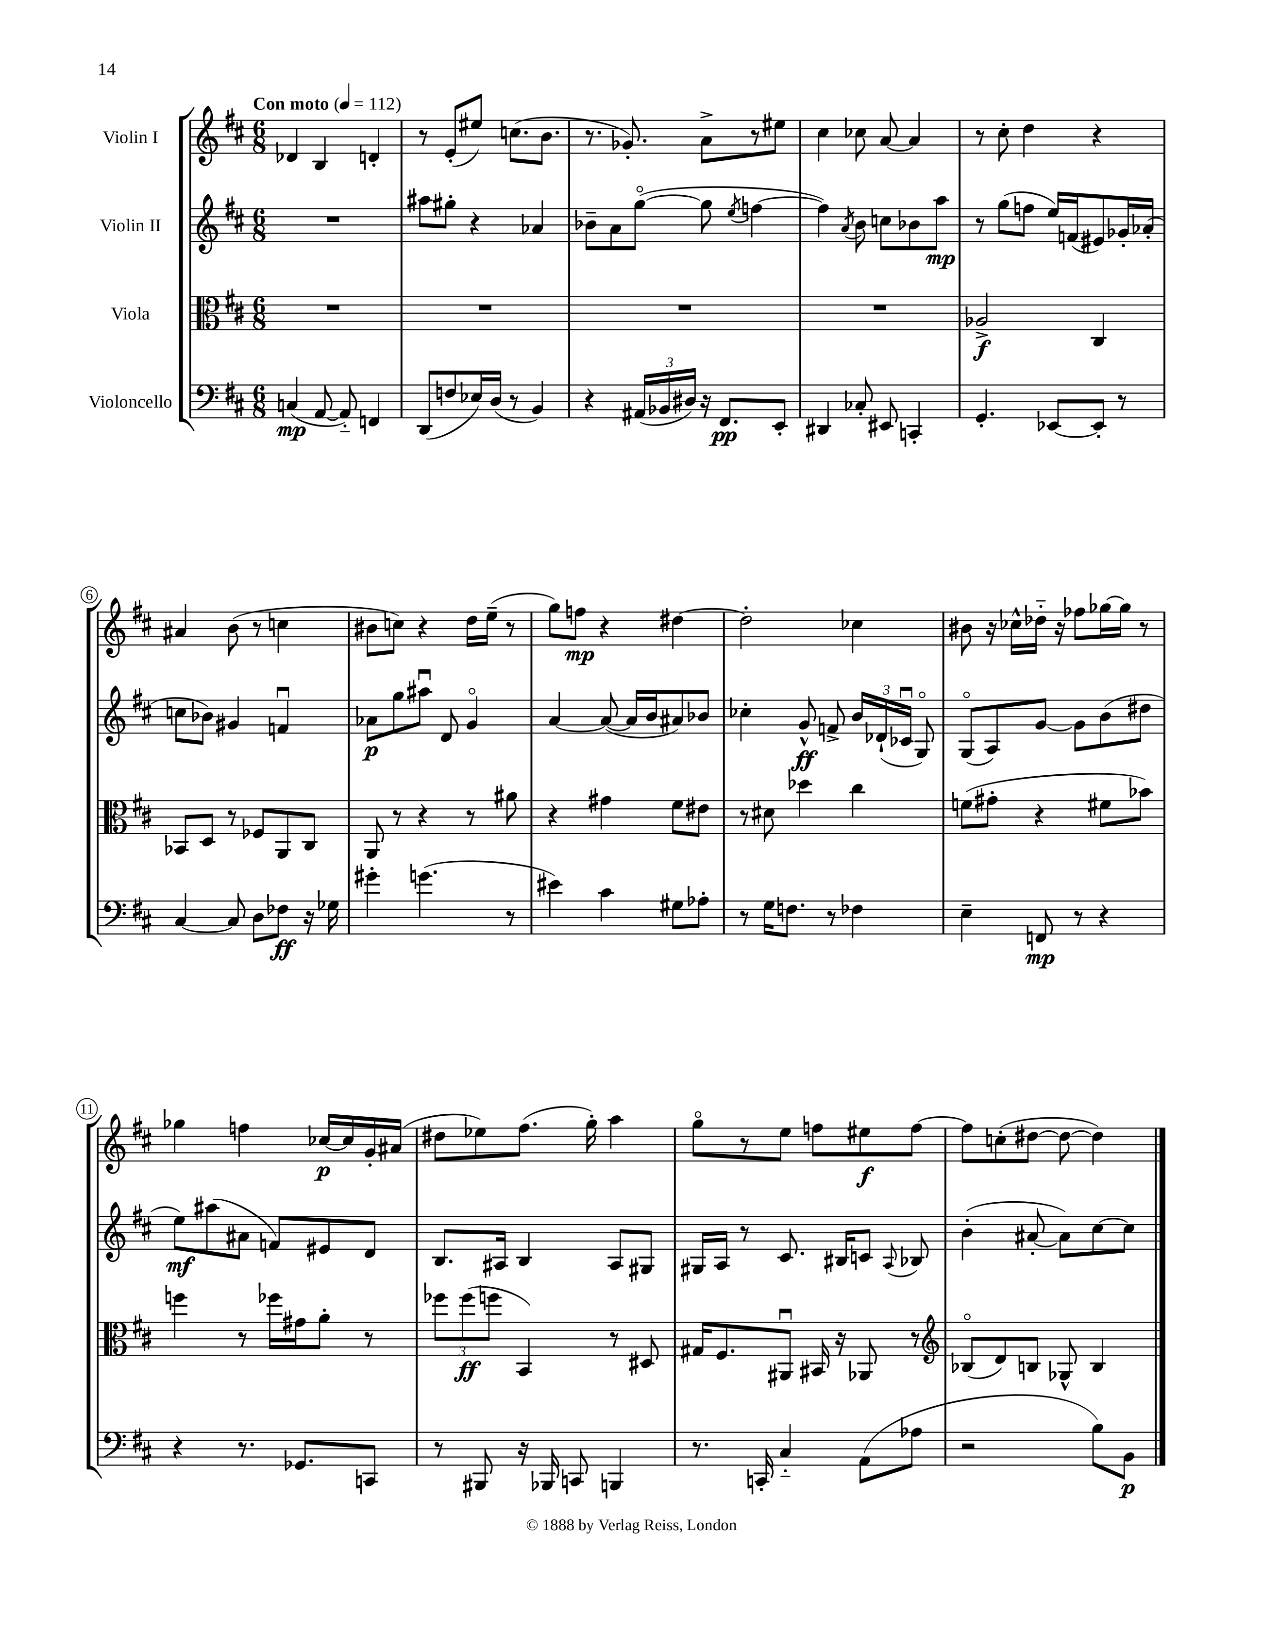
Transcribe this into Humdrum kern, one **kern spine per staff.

**kern	**dynam	**kern	**dynam	**kern	**dynam	**kern	**dynam
*part4	*part4	*part3	*part3	*part2	*part2	*part1	*part1
*staff4	*staff4	*staff3	*staff3	*staff2	*staff2	*staff1	*staff1
*I"Violoncello	*	*I"Viola	*	*I"Violin II	*	*I"Violin I	*
*clefF4	*	*clefC3	*	*clefG2	*	*clefG2	*
*k[f#c#]	*	*k[f#c#]	*	*k[f#c#]	*	*k[f#c#]	*
*M6/8	*	*M6/8	*	*M6/8	*	*M6/8	*
*MM112	*	*MM112	*	*MM112	*	*MM112	*
=1	=1	=1	=1	=1	=1	=1	=1
!	!	!	!	!	!	!LO:TX:a:B:t=Con moto	!
(4Cn/	mp	2.r	.	2.r	.	4d-X/	.
[8AA/	.	.	.	.	.	4B/	.
8AA/])	.	.	.	.	.	.	.
4FFn/	.	.	.	.	.	4dn'/	.
=2	=2	=2	=2	=2	=2	=2	=2
(8DD/L	.	2.r	.	8aa#X\L	.	8r	.
8Fn/	.	.	.	8gg#X'\J	.	(8e'/L	.
16E-X/L)	.	.	.	4r	.	8ee#X/J)	.
(16D/JJ	.	.	.	.	.	.	.
8r	.	.	.	.	.	(8.ccn\L	.
4BB/)	.	.	.	4a-X/	.	.	.
.	.	.	.	.	.	8.b\J	.
=3	=3	=3	=3	=3	=3	=3	=3
4r	.	2.r	.	8b-X~\L	.	8.r	.
.	.	.	.	8a\	.	.	.
.	.	.	.	.	.	8.g-X'/)	.
(24AA#X/LL	.	.	.	([8gg\J	.	.	.
24BB-X/	.	.	.	.	.	.	.
24D#X/JJ)	.	.	.	.	.	.	.
16r	.	.	.	8gg\]	.	8a^\L	.
8.FF#/L	pp	.	.	.	.	.	.
.	.	.	.	8qee/	.	.	.
.	.	.	.	[4ffn\	.	8r	.
8EE'/J	.	.	.	.	.	8ee#X\J	.
=4	=4	=4	=4	=4	=4	=4	=4
4DD#X/	.	2.r	.	4ff\])	.	4cc#\	.
.	.	.	.	8qa/	.	.	.
8C-X'/	.	.	.	8b\	.	8cc-X\	.
8EE#X/	.	.	.	8ccn\L	.	[8a/	.
4CCn'/	.	.	.	8b-X\	.	4a/]	.
.	.	.	.	8aa\J	mp	.	.
=5	=5	=5	=5	=5	=5	=5	=5
4.GG'/	.	2A-X^/	f	8r	.	8r	.
.	.	.	.	(8gg\L	.	8cc#'\	.
.	.	.	.	8ffn\J	.	4dd\	.
[8EE-X/L	.	.	.	16ee/LL)	.	.	.
.	.	.	.	(16fn/J	.	.	.
8EE-'/J]	.	4C#/	.	8e#X/)	.	4r	.
8r	.	.	.	16g-X'/L	.	.	.
.	.	.	.	(16a-X'/JJ	.	.	.
!!LO:LB:g=z
=6	=6	=6	=6	=6	=6	=6	=6
[4C#/	.	8BB-X/L	.	8ccn\L	.	4a#X/	.
.	.	8D/J	.	8b-X\J)	.	.	.
8C#/]	.	8r	.	4g#X/	.	(8b\	.
8D\L	.	8F-X/L	.	.	.	8r	.
8F-X\J	ff	8AA/	.	4fnu/	.	4ccn\	.
16r	.	8C#/J	.	.	.	.	.
16G-X\	.	.	.	.	.	.	.
=7	=7	=7	=7	=7	=7	=7	=7
4g#X'\	.	8AA/	.	8a-X\L	p	8b#X\L	.
.	.	8r	.	8gg\	.	8ccn\J)	.
(4.gn\	.	4r	.	8aa#Xu\J	.	4r	.
.	.	.	.	8d/	.	.	.
.	.	8r	.	4g/	.	16dd\LL	.
.	.	.	.	.	.	(16ee~\JJ	.
8r	.	8a#X\	.	.	.	8r	.
=8	=8	=8	=8	=8	=8	=8	=8
4e#X\)	.	4r	.	[4a/	.	8gg\L)	.
.	.	.	.	.	.	8ffn\J	mp
4c#\	.	4g#X\	.	(8a/_	.	4r	.
.	.	.	.	16a/LL]	.	.	.
.	.	.	.	16b/J	.	.	.
8G#X\L	.	8f#\L	.	8a#X/)	.	[4dd#X\	.
8A-X'\J	.	8e#X\J	.	8b-X/J	.	.	.
=9	=9	=9	=9	=9	=9	=9	=9
8r	.	8r	.	4cc-X'\	.	2dd#'\]	.
16G\KL	.	8d#X\	.	.	.	.	.
8.Fn\J	.	.	.	.	.	.	.
.	.	4dd-X\	.	8g^^/	ff	.	.
8r	.	.	.	8fn^/	.	.	.
4F-X\	.	4cc#\	.	24b/LL	.	4cc-X\	.
.	.	.	.	(24d-X`/	.	.	.
.	.	.	.	24c-Xu/JJ	.	.	.
.	.	.	.	8G/)	.	.	.
=10	=10	=10	=10	=10	=10	=10	=10
4E~\	.	(8fn\L	.	(8G/L	.	8b#X\	.
.	.	8g#X'\J	.	8A/)	.	16r	.
.	.	.	.	.	.	16cc-X^^\LL	.
8FFn/	mp	4r	.	[8g/J	.	16dd-X\JJ	.
.	.	.	.	.	.	16r	.
8r	.	.	.	8g\L]	.	8ff-X\L	.
4r	.	8f#X\L	.	(8b\	.	[16gg-X\L	.
.	.	.	.	.	.	16gg-\JJ]	.
.	.	8b-X\J)	.	8dd#X\J	.	8r	.
!!LO:LB:g=z
=11	=11	=11	=11	=11	=11	=11	=11
4r	.	4ffn\	.	8ee\L)	mf	4gg-X\	.
.	.	.	.	(8aa#X\	.	.	.
8.r	.	8r	.	8a#X\J	.	4ffn\	.
.	.	16ff-X\LL	.	8fn/L)	.	.	.
8.GG-X/L	.	16g#X\J	.	.	.	.	.
.	.	8a'\J	.	8e#X/	.	[16cc-X/LL	p
.	.	.	.	.	.	16cc-/]	.
8CCn/J	.	8r	.	8d/J	.	16g'/	.
.	.	.	.	.	.	(16a#X/JJ	.
=12	=12	=12	=12	=12	=12	=12	=12
8r	.	12ff-X\L	.	8.B/L	.	8dd#X\L	.
.	.	(12ff-\	ff	.	.	.	.
8BBB#X/	.	.	.	.	.	8ee-X\)	.
.	.	12ffn\J	.	.	.	.	.
.	.	.	.	16A#X/Jk	.	.	.
16r	.	4BB/)	.	4B/	.	(8.ff#\J	.
16BBB-X/	.	.	.	.	.	.	.
8CCn/	.	.	.	.	.	.	.
.	.	.	.	.	.	16gg'\)	.
4BBBn/	.	8r	.	8A#/L	.	4aa\	.
.	.	8D#X/	.	8G#X/J	.	.	.
=13	=13	=13	=13	=13	=13	=13	=13
8.r	.	16G#X/KL	.	16G#X/LL	.	8gg\L	.
.	.	8.F#/	.	16A/JJ	.	.	.
.	.	.	.	8r	.	8r	.
16CCn'/	.	.	.	.	.	.	.
4C#/	.	8AA#Xu/J	.	8.c#/	.	8ee\J	.
.	.	16BB#X/	.	.	.	8ffn\L	.
.	.	16r	.	16B#X/KL	.	.	.
(8AA\L	.	8AA-X/	.	8cn/J	.	8ee#X\	f
.	.	.	.	8qqA/	.	.	.
8A-X\J	.	8r	.	8B-X/	.	[8ff\J	.
=14	=14	=14	=14	=14	=14	=14	=14
*	*	*clefG2	*	*	*	*	*
2r	.	(8B-X/L	.	(4b'\	.	8ff\L]	.
.	.	8d/)	.	.	.	(8ccn'\	.
.	.	8Bn/J	.	[8a#X'/	.	[8dd#X\J	.
.	.	8G-X^^/	.	8a#\L])	.	8dd#\_	.
8B\L)	.	4B/	.	[8cc#\	.	4dd#\])	.
8BB\J	p	.	.	8cc#\J]	.	.	.
==	==	==	==	==	==	==	==
*-	*-	*-	*-	*-	*-	*-	*-
